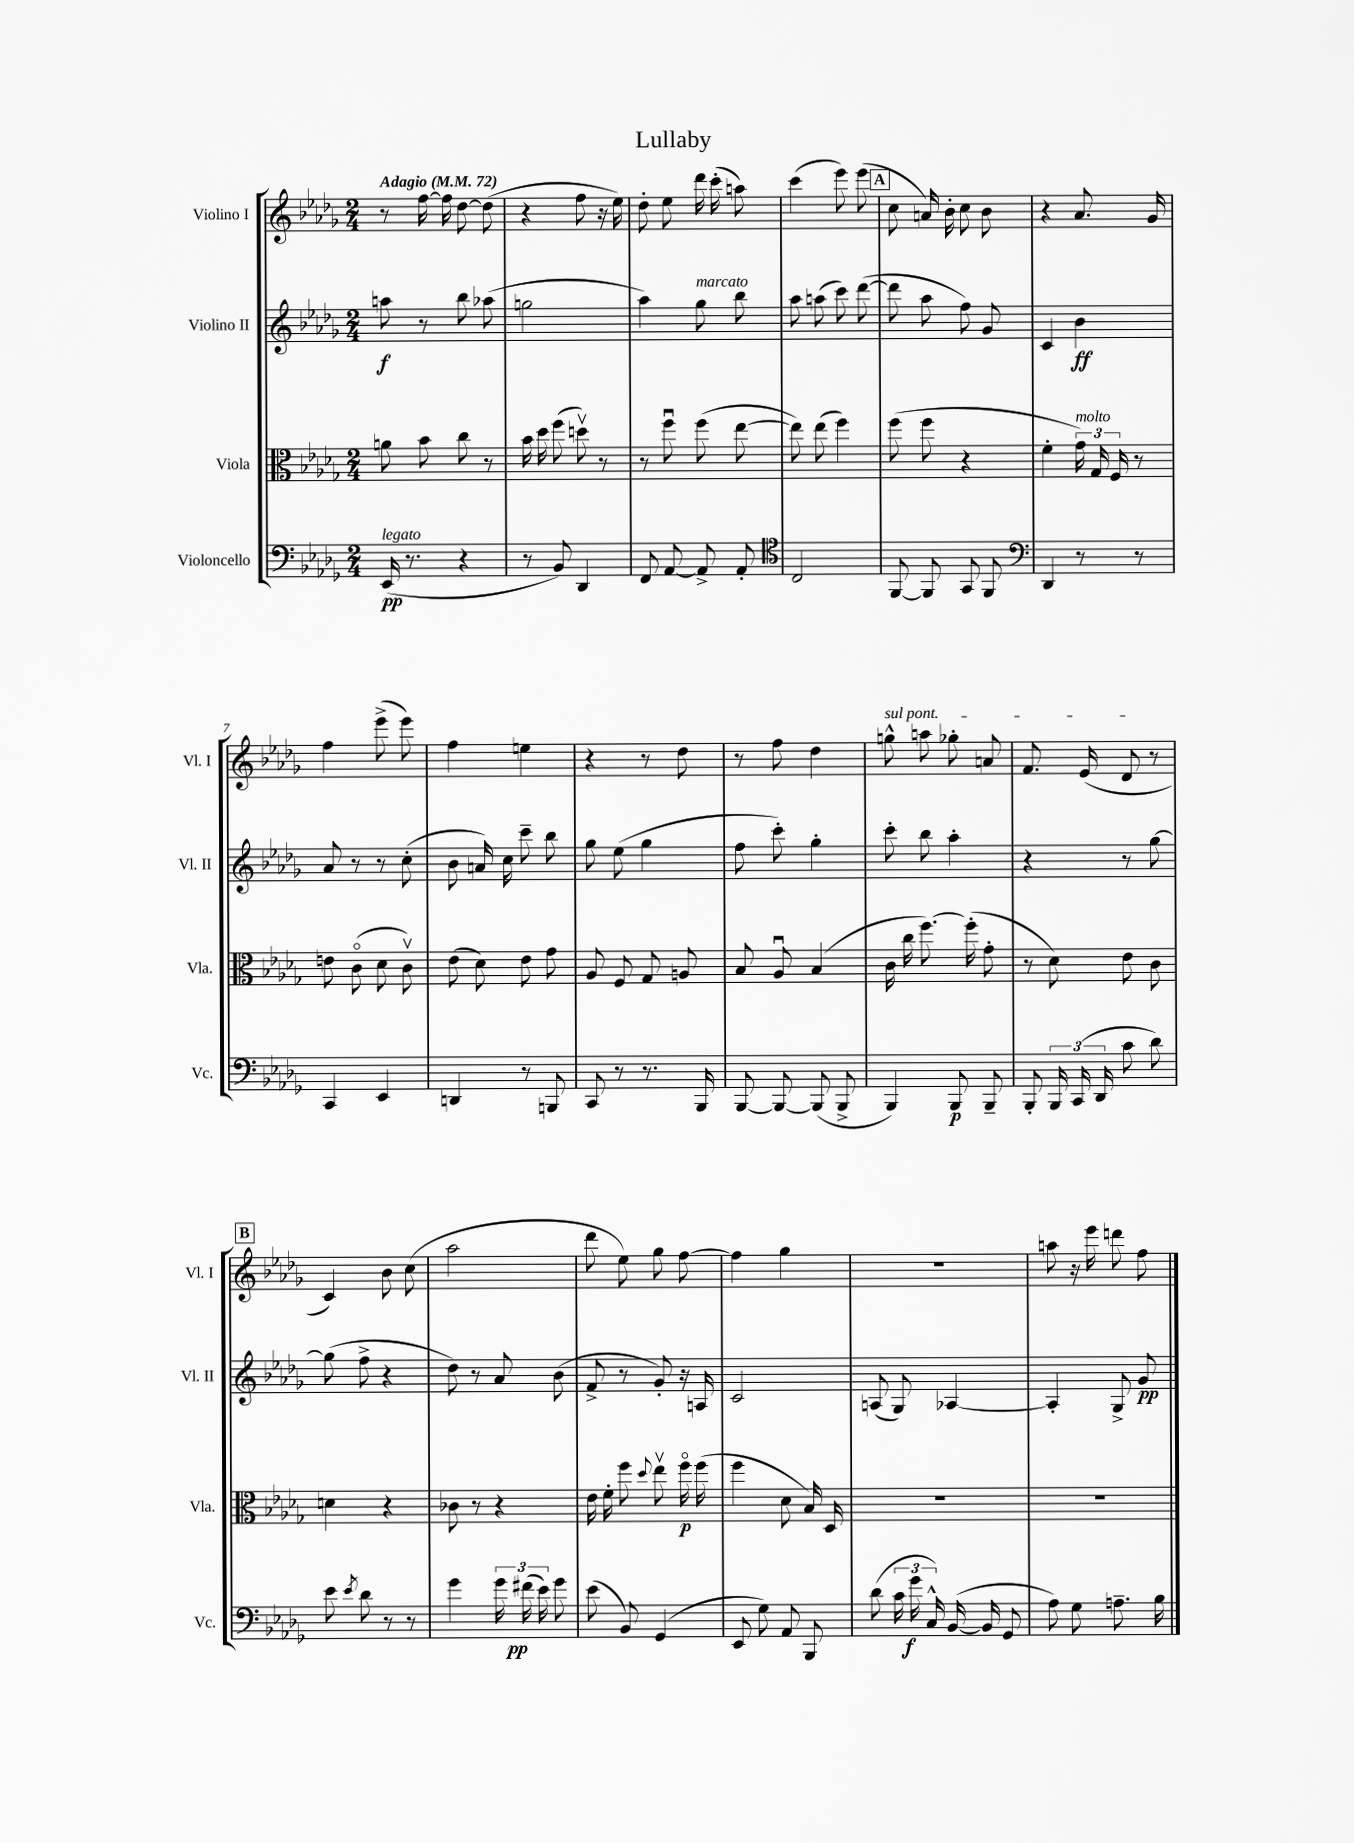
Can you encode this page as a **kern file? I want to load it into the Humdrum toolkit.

**kern	**kern	**kern	**kern
*staff4	*staff3	*staff2	*staff1
*clefF4	*clefC3	*clefG2	*clefG2
*k[b-e-a-d-g-]	*k[b-e-a-d-g-]	*k[b-e-a-d-g-]	*k[b-e-a-d-g-]
*M2/4	*M2/4	*M2/4	*M2/4
*MM72	*MM72	*MM72	*MM72
(16EE-	8a	8aa	8r
8.r	.	.	.
.	8b-	8r	[16ff
.	.	.	16ff]
4r	8cc	8bb-	[8dd-
.	8r	(8aa-	(8dd-]
=	=	=	=
8r	16b-	2gg	4r
.	16dd-	.	.
8BB-)	(8ff	.	.
4DD-	8ddv)	.	8ff
.	8r	.	16r
.	.	.	16ee-)
=	=	=	=
8FF	8r	4aa-)	8dd-'
[8AA-	8ffu	.	8ee-
8AA-^]	(8ff	8gg-	16ddd-
.	.	.	(16ccc'
8AA-'	[8ee-	8bb-	8aa)
=	=	=	=
*clefC4	*	*	*
2C	8ee-])	8aa-	(4ccc
.	(8ee-	(8aa	.
.	4ff)	8ccc)	8eee-)
.	.	([8ddd-	(8eee-
=	=	=	=
[8FF	(8ff	8ddd-]	8cc
8FF]	8ff	8aa-	16a)
.	.	.	16b-'
8GG-	4r	8ff)	8cc
8FF	.	8g-	8b-
=	=	=	=
*clefF4	*	*	*
4DD-	4f'	4c	4r
8r	24g-)	4b-	8.a-
.	24G-	.	.
.	24F	.	.
8r	8r	.	.
.	.	.	16g-
=	=	=	=
4CC	8e	8a-	4ff
.	(8co	8r	.
4EE-	8d-	8r	(8eee-^
.	8cv)	(8cc'	8eee-)
=	=	=	=
4DD	(8e-	8b-	4ff
.	8d-)	16a)	.
.	.	16cc	.
8r	8e-	8ccc~	4ee
8BBB	8g-	8bb-	.
=	=	=	=
8CC	8A-	8gg-	4r
8r	8F	(8ee-	.
8.r	8G-	4gg-	8r
.	8A	.	8dd-
16BBB-	.	.	.
=	=	=	=
[8BBB-	8B-	8ff	8r
8BBB-_	8A-u	8ccc')	8ff
(8BBB-]	(4B-	4gg-'	4dd-
8BBB-^	.	.	.
=	=	=	=
4BBB-)	16c	8ccc'	8gg^^
.	16cc	.	.
.	[8.ff)	8bb-	8aa
8BBB-	.	4aa-'	8gg-'
.	(16ff']	.	.
8BBB-~	8g-'	.	8a
=	=	=	=
8BBB-'	8r	4r	8.f
24BBB-	8d-)	.	.
(24CC	.	.	.
.	.	.	(16e-
24DD-	.	.	.
8c	8e-	8r	8d-
8d-)	8c	[8gg-	8r
=	=	=	=
8e-	4d	(8gg-]	4c)
8qe-	.	.	.
8d-	.	8ff^	.
8r	4r	4r	8b-
8r	.	.	(8cc
=	=	=	=
4g-	8c-	8dd-)	2aa-
.	8r	8r	.
24g-	4r	8a-	.
(24f#	.	.	.
24e-)	.	.	.
8g-	.	(8b-	.
=	=	=	=
(8e-	16e-	8f^	8ddd-
.	16f'	.	.
8BB-)	8ff	8r	8ee-)
.	8qqdd-	.	.
(4GG-	8ee-v	8g-')	8gg-
.	16ffo	16r	[8ff
.	(16ff	16A	.
=	=	=	=
8EE-	4ff	2c	4ff]
8G-)	.	.	.
8AA-	8d-	.	4gg-
8BBB-	16B-)	.	.
.	16D-	.	.
=	=	=	=
(8d-	2r	(8A	2r
24c	.	8G-)	.
24g-	.	.	.
24C^^)	.	.	.
([16BB-	.	[4A-	.
16BB-]	.	.	.
8GG-	.	.	.
=	=	=	=
8A-)	2r	4A-']	8aa
8G-	.	.	16r
.	.	.	16eee-
8.A~	.	8G-^	8ddd
.	.	8g-	8ff
16B-	.	.	.
==	==	==	==
*-	*-	*-	*-
